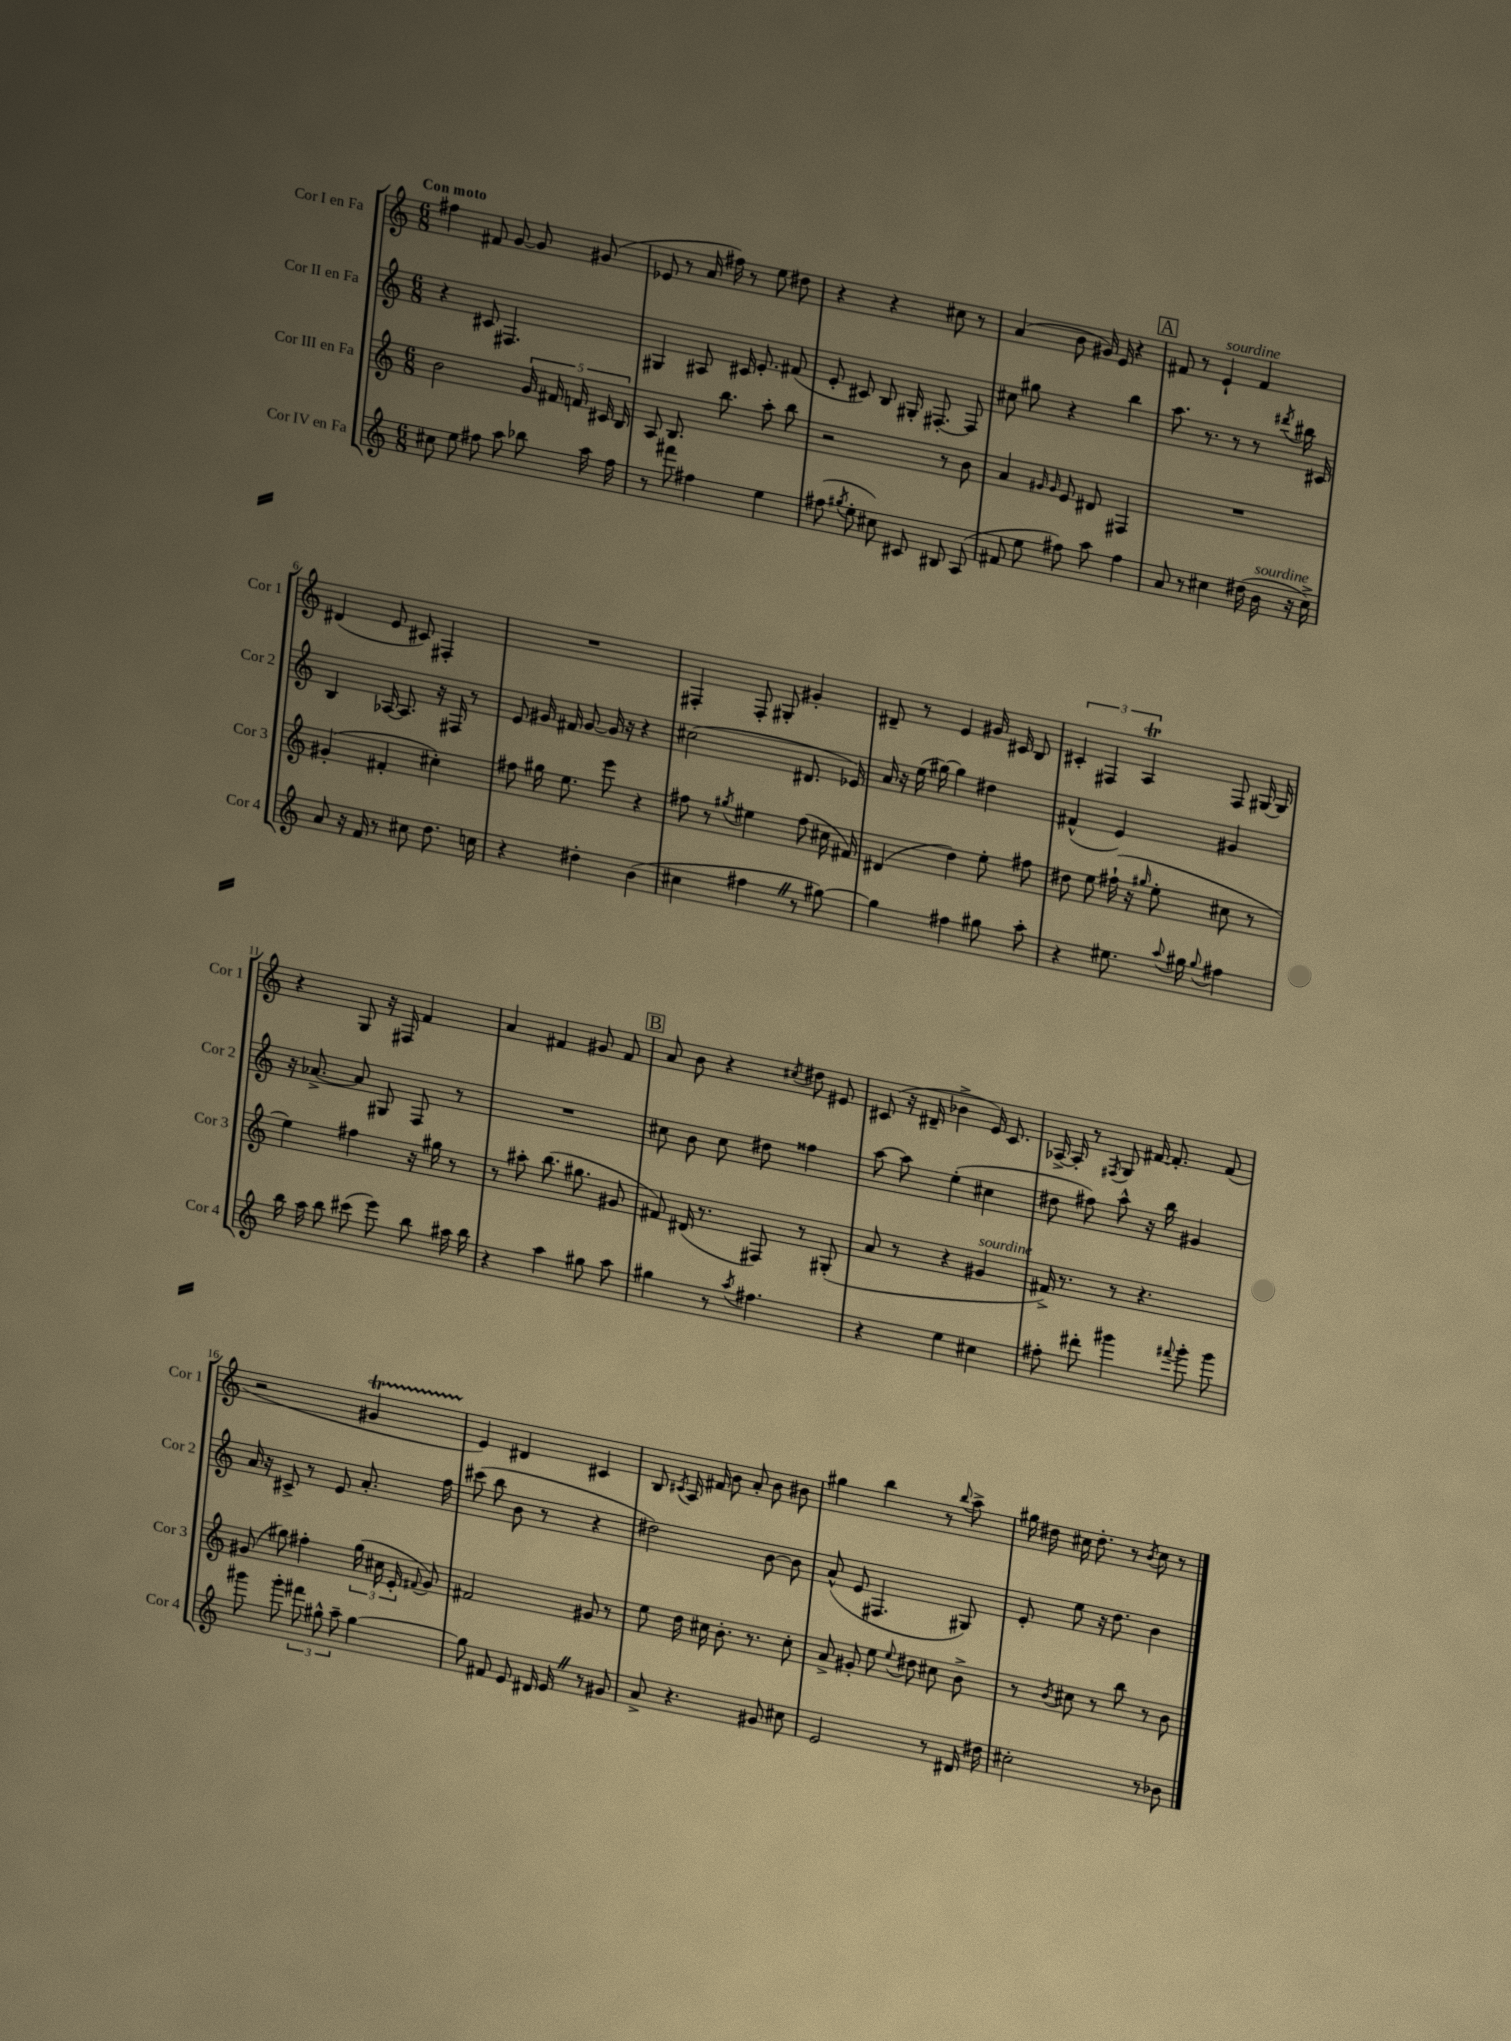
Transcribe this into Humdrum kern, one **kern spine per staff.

**kern	**kern	**kern	**kern
*part4	*part3	*part2	*part1
*staff4	*staff3	*staff2	*staff1
*I"Cor IV en Fa	*I"Cor III en Fa	*I"Cor II en Fa	*I"Cor I en Fa
*I'Cor 4	*I'Cor 3	*I'Cor 2	*I'Cor 1
*clefG2	*clefG2	*clefG2	*clefG2
*k[]	*k[]	*k[]	*k[]
*M6/8	*M6/8	*M6/8	*M6/8
=1	=1	=1	=1
!	!	!	!LO:TX:a:B:t=Con moto
8cc#X\	2b\	4r	4ff#X\
8ee\	.	.	.
8ff#X\	.	8c#X/	8f#X/
8aa\	.	4.F#X/	[8g/
8bb-X\	20g/	.	8g/]
.	20f#X/	.	.
.	20fn/	.	.
16aa\	.	.	(8g#X/
.	20c#X/	.	.
16ff#\	.	.	.
.	20B/	.	.
=2	=2	=2	=2
8r	8A/	4G#X/	8e-X/
8fff#X\	8.B/	.	8r
4ff#X\	.	8A#X/	16a/
.	8.bb\	.	16ff#X\)
.	.	16c#X/	8r
.	.	8.e'/	.
4ee\	8aa'\	.	8ee\
.	8bb\	(8f#X/	8dd#X\
=3	=3	=3	=3
(8ff#X\	2r	8e'/	4r
8qgg#X/	.	.	.
8ee'\	.	8c#X/)	.
8cc#X\)	.	8B/	4r
8c#X/	.	16G#X'/	.
.	.	[8.F#X'/	.
8B#X/	8r	.	8cc#X\
(8A/	8b\	8F#/]	8r
=4	=4	=4	=4
8f#X/	4a/	8cc#X\	(4a/
8ee\	.	8gg#X\	.
.	16qqg#X/	.	.
.	16qqg#/	.	.
8ff#X\)	8e/	4r	8b\
8aa\	8d#X/	.	16g#X/)
.	.	.	16e/
4ff#\	4F#X/	4bb\	4r
!!LO:REH:place=s1:t=A
=5	=5	=5	=5
8a/	2.r	8.aa\	8f#X/
8r	.	.	8r
.	.	8.r	.
!	!	!	!LO:TX:a:i:t=sourdine
4cc#X\	.	.	4e`/
.	.	8r	.
(16dd#X\	.	8r	4f#/
!LO:TX:a:i:t=sourdine	!	!	!
16b\	.	.	.
.	.	8qddd#X/	.
16r	.	16bb#X\	.
16cc#^\)	.	16c#X/	.
!!LO:LB:g=z
=6	=6	=6	=6
8a/	(4g#X'/	4B/	(4d#X/
16r	.	.	.
16f/	.	.	.
8r	4f#X'/	[16A-X/	8e/
.	.	8.A-/]	.
8cc#X\	.	.	8c#X/)
8.dd\	4cc#X'\)	16r	4F#X'/
.	.	16F#X/	.
.	.	8r	.
16ccn\	.	.	.
=7	=7	=7	=7
4r	8ff#X\	8e/	2.r
.	16gg#X\	16g#X/	.
.	8.ee\	16f#X/	.
4dd#X'\	.	[8g#/	.
.	8eee\	16g#/]	.
.	.	16r	.
(4b\	4r	4r	.
=8	=8	=8	=8
4cc#X\	8ff#X\	(2cc#X\	4F#X'/
.	8r	.	.
.	8qgg#X/	.	.
4ff#XZ\	4ee#X\	.	8F#'/
.	.	.	8G#X'/
8r	(8ff#\	8.d#X/	4g#X'/
[8gg#X\)	16cc#X\	.	.
.	16f#X/)	16e-X/)	.
=9	=9	=9	=9
4gg#\]	(4d#X/	16a/	8d#X~/
.	.	16r	.
.	.	(16ee\	8r
.	.	[16gg#X\)	.
4ff#X\	4dd\)	4gg#\]	4e/
8gg#X\	8ee'\	4dd#X\	16g#X/
.	.	.	16c#X/
8aa'\	8ff#X\	.	8B/
=10	=10	=10	=10
4r	8dd#X\	(4f#X^^/	6c#X'/
.	8ee\	.	.
.	.	.	6F#X/
8.ee#X\	(16ff#X`\	4e/)	.
.	16r	.	.
.	.	.	6AT/
.	16qqgg#X/	.	.
.	8ee'\	.	.
8qqaa/	.	.	.
16gg#X\	.	.	.
8qqgg#/	.	.	.
4ff#X\	8cc#X\	4g#X/	8F#/
.	8r	.	[16G#X/
.	.	.	16G#/]
!!LO:LB:g=z
=11	=11	=11	=11
16bb\	4ee\)	16r	4r
16aa\	.	[8.a-X^/	.
8bb\	.	.	.
(8ccc#X\	4ff#X\	8a-/]	8G/
8eee\)	.	8G#X/	16r
.	.	.	16F#X/
8bb\	16r	8F/	4f/
.	16gg#X\	.	.
16aa#X\	8r	8r	.
16bb\	.	.	.
=12	=12	=12	=12
4r	8r	2.r	4a/
.	8aa#X'\	.	.
4aa\	(8.bb\	.	4f#X/
.	8.gg#X\	.	.
8gg#X\	.	.	8g#X/
8aa\	8g#X/	.	8f#/
!!LO:REH:place=s1:t=B
=13	=13	=13	=13
4gg#X\	8f#X/)	8cc#X\	8a/
.	(16d#X/	8b\	8b\
.	8.r	.	.
8r	.	8cc#\	4r
8qaa/	.	.	.
4.ff#X\	8F#X/)	8dd#X\	.
.	.	.	8qcc#X/
.	8r	4ff##X\	8dd#X\
.	(8G#X'/	.	8e#X/
=14	=14	=14	=14
4r	8a/	[8aa\	(8c#X/
.	8r	8aa\]	16r
.	.	.	16d#X~/
4ee\	4r	(4ee'\	4b-X^\
!	!LO:TX:a:i:t=sourdine	!	!
4cc#X\	4g#X/	4cc#X\	16e/)
.	.	.	8.c#/
=15	=15	=15	=15
8ff#X'\	16f#X^/)	8dd#X\	[16A-X^/
.	8.r	.	16A-'/]
8ddd#X'\	.	8ff#X\)	8r
.	.	.	8qF#X/
4ggg#X\	8r	8aa^^\	8G/
.	4.r	16r	[16f#X/
.	.	16bb\	8.f#'/]
8qqfff#X/	.	.	.
8ggg#'\	.	4g#X/	.
8ggg#\	.	.	(8f#/
!!LO:LB:g=z
=16	=16	=16	=16
8ggg#X\	(8g#X/	16a/	2r
.	.	16r	.
8ggg#'\	8gg#X\)	8c#X^/	.
12fff#X\	4ff#X'\	8r	.
12gg#X^^\	.	.	.
.	.	8e/	.
12aa~\	.	.	.
[4gg#\	(24gg#\	8.a'/	4g#Xt/
.	24cc#X\	.	.
.	24e'/	.	.
.	8qqf#X/	.	.
.	8g#/)	.	.
.	.	16ff\	.
=17	=17	=17	=17
8gg#\]	2f#X/	(8ccc#X\	4e/)
8f#X/	.	8bb\	.
8e/	.	8b\	4d#X/
16d#X/	.	8r	.
16eZ/	.	.	.
8r	8g#X/	4r	4c#X/
8g#X/	8r	.	.
=18	=18	=18	=18
8a^/	8ee\	2dd#X\)	8B/
.	.	.	8qc#X/
4.r	16dd\	.	16A/
.	16cc#X\	.	16f#X/
.	8.b'\	.	8b\
.	.	.	8a'/
.	8.r	.	.
8g#X/	.	[8b\	8b\
8cc#X\	8cc#'\	8b\]	8b#X\
=19	=19	=19	=19
2e/	8a^/	(8a^^/	4gg#X\
.	8g#X'/	8e/	.
.	8ee\	4.F#X/	4bb\
.	8qqee/	.	.
.	8dd#X\	.	.
8r	8cc#X\	.	8r
.	.	.	8qqbb/
16d#X/	8b^\	8G#X/)	8aa^\
16dd#X\	.	.	.
=20	=20	=20	=20
2cc#X'\	8r	8e'/	16gg#X\
.	.	.	16dd#X\
.	8qb/	.	.
.	8cc#X\	8ee\	16cc#X\
.	.	.	8.dd#'\
.	8r	16r	.
.	.	8.dd\	.
.	8bb\	.	8r
.	.	.	8qb/
8r	8r	4b\	8cc#\
8b-X\	8b\	.	8r
==	==	==	==
*-	*-	*-	*-
